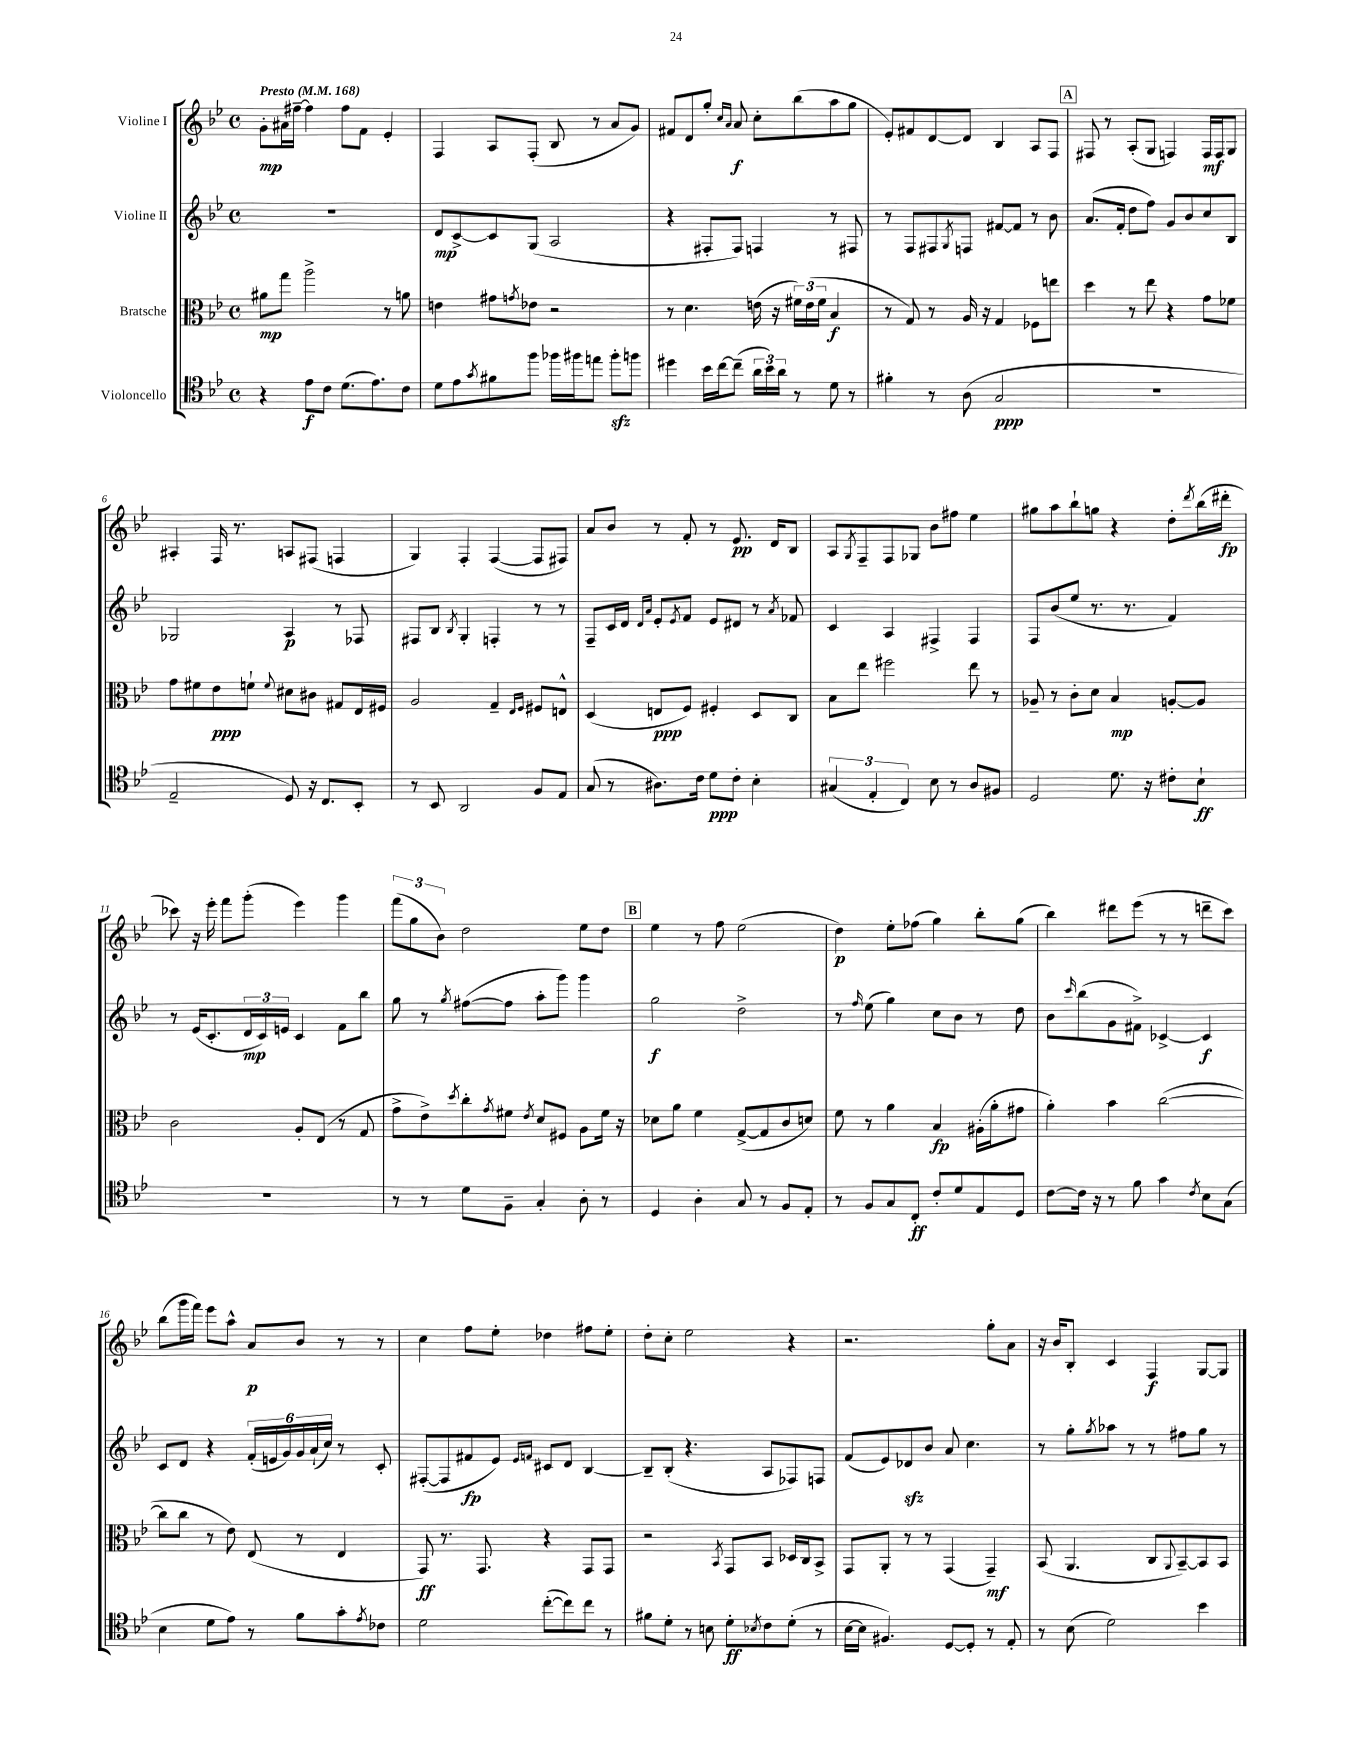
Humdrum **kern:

**kern	**dynam	**kern	**dynam	**kern	**dynam	**kern	**dynam
*part4	*part4	*part3	*part3	*part2	*part2	*part1	*part1
*staff4	*staff4	*staff3	*staff3	*staff2	*staff2	*staff1	*staff1
*I"Violoncello	*	*I"Bratsche	*	*I"Violine II	*	*I"Violine I	*
*clefC4	*	*clefC3	*	*clefG2	*	*clefG2	*
*k[b-e-]	*	*k[b-e-]	*	*k[b-e-]	*	*k[b-e-]	*
*M4/4	*	*M4/4	*	*M4/4	*	*M4/4	*
*met(c)	*	*met(c)	*	*met(c)	*	*met(c)	*
*MM168	*	*MM168	*	*MM168	*	*MM168	*
=1	=1	=1	=1	=1	=1	=1	=1
!	!	!	!	!	!	!LO:TX:a:B:t=Presto	!
4r	.	8a#X\L	mp	1r	.	8g'\L	mp
.	.	8gg\J	.	.	.	16a#X\L	.
.	.	.	.	.	.	[16ff#X~\JJ	.
8e-\L	f	2aa^\	.	.	.	4ff#\]	.
8c\J	.	.	.	.	.	.	.
(8.d\L	.	.	.	.	.	8ff#\L	.
.	.	.	.	.	.	8f\J	.
8.e-\)	.	.	.	.	.	.	.
.	.	8r	.	.	.	4e-'/	.
8c\J	.	8an\	.	.	.	.	.
=2	=2	=2	=2	=2	=2	=2	=2
8d\L	.	4en\	.	8d/L	mp	4F/	.
8e-\	.	.	.	[8c^/	.	.	.
8qg/	.	.	.	.	.	.	.
8f#X\	.	8g#X\L	.	8c/]	.	8A/L	.
.	.	8qgn/	.	.	.	.	.
8ff\J	.	8e-X\J	.	(8G/J	.	(8F'/J	.
16ff-X\LL	.	2r	.	2A/	.	8B-/	.
16ff#X\J	.	.	.	.	.	.	.
8een\J	.	.	.	.	.	8r	.
8ff#zz'\L	.	.	.	.	.	8a/L	.
8ffn\J	.	.	.	.	.	8g/J)	.
=3	=3	=3	=3	=3	=3	=3	=3
4dd#X\	.	8r	.	4r	.	8f#X/L	.
.	.	4.d\	.	.	.	8d/	.
16b-\LL	.	.	.	8F#X'/L	.	8gg'/J	.
[16cc\J	.	.	.	.	.	.	.
.	.	.	.	.	.	16qqcc/LL	.
.	.	.	.	.	.	16qqa/JJ	.
(8cc~\J]	.	.	.	8F#/J)	.	8a/	f
24a\LL	.	(16en\	.	4Fn/	.	8cc'\L	.
24b-\)	.	.	.	.	.	.	.
.	.	16r	.	.	.	.	.
24a\JJ	.	.	.	.	.	.	.
8r	.	24f#X\LL)	.	.	.	(8bb-\	.
.	.	(24e\	.	.	.	.	.
.	.	24f#\JJ	.	.	.	.	.
8d\	.	4B-/	f	8r	.	8aa\	.
8r	.	.	.	8F#X/	.	8gg\J	.
=4	=4	=4	=4	=4	=4	=4	=4
4f#X'\	.	8r	.	8r	.	8e-'/L)	.
.	.	8G/)	.	8F/L	.	8f#X/	.
8r	.	8r	.	8F#X/	.	[8d/	.
.	.	.	.	8qG/	.	.	.
(8A\	.	16A/	.	8Fn/J	.	8d/J]	.
.	.	16r	.	.	.	.	.
2G/	ppp	4G/	.	[8f#X/L	.	4B-/	.
.	.	.	.	8f#/J]	.	.	.
.	.	8F-X\L	.	8r	.	8A/L	.
.	.	8een\J	.	8b-\	.	8F/J	.
!!LO:REH:place=s1:t=A
=5	=5	=5	=5	=5	=5	=5	=5
1r	.	4dd\	.	(8.a/L	.	8F#X/	.
.	.	.	.	.	.	8r	.
.	.	.	.	16f'/Jk	.	.	.
.	.	8r	.	8dd\L	.	(8A'/L	.
.	.	8ee-\	.	8ff\J)	.	8G/J	.
.	.	4r	.	8g/L	.	4Fn/)	.
.	.	.	.	8b-/	.	.	.
.	.	8g\L	.	8cc/	.	16F/LL	mf
.	.	.	.	.	.	16F/J	.
.	.	8f-X\J	.	8B-/J	.	8G/J	.
!!LO:LB:g=z
=6	=6	=6	=6	=6	=6	=6	=6
2E-~/	.	8g\L	.	2G-X/	.	4A#X'/	.
.	.	8f#X\	.	.	.	.	.
.	.	8e-\	ppp	.	.	16F/	.
.	.	.	.	.	.	8.r	.
.	.	8fn`\J	.	.	.	.	.
.	.	8qqf/	.	.	.	.	.
8D/)	.	8d#X\L	.	4A/	p	8An/L	.
16r	.	8c#X\J	.	.	.	(8F#X/J	.
8.C/L	.	.	.	.	.	.	.
.	.	8G#X/L	.	8r	.	4Fn/	.
8BB-'/J	.	16E-/L	.	8F-X/	.	.	.
.	.	16F#X/JJ	.	.	.	.	.
=7	=7	=7	=7	=7	=7	=7	=7
8r	.	2A/	.	8F#X/L	.	4G/)	.
8BB-/	.	.	.	8B-/J	.	.	.
.	.	.	.	8qB-/	.	.	.
2AA/	.	.	.	4G'/	.	4F'/	.
.	.	4G~/	.	4Fn'/	.	([4F/	.
.	.	16qqE-/LL	.	.	.	.	.
.	.	16qqF/JJ	.	.	.	.	.
8F/L	.	8F#X/L	.	8r	.	8F/L]	.
8E-/J	.	8En^^/J	.	8r	.	8F#X/J)	.
=8	=8	=8	=8	=8	=8	=8	=8
(8G/	.	(4D/	.	8F~/L	.	8a/L	.
8r	.	.	.	16c/L	.	8b-/J	.
.	.	.	.	16d/JJ	.	.	.
.	.	.	.	16qqd/LL	.	.	.
.	.	.	.	16qqa/JJ	.	.	.
8.A#X\L)	.	8En/L	ppp	8e-'/L	.	8r	.
.	.	.	.	8qe-/	.	.	.
.	.	8F/J)	.	8f/J	.	8f'/	.
16c\Jk	.	.	.	.	.	.	.
8d\L	ppp	4F#X'/	.	8e-/L	.	8r	.
8c'\J	.	.	.	8d#X/J	.	8.e-/	pp
4B-'\	.	8D/L	.	8r	.	.	.
.	.	.	.	.	.	16d/KL	.
.	.	.	.	8qa/	.	.	.
.	.	8C/J	.	8f-X/	.	8B-/J	.
=9	=9	=9	=9	=9	=9	=9	=9
(6G#X/	.	8B-\L	.	4c/	.	8A/L	.
.	.	.	.	.	.	8qG/	.
.	.	8ee-\J	.	.	.	8F~/	.
6E-'/	.	.	.	.	.	.	.
.	.	2ff#X\	.	4A/	.	8F/	.
6C/)	.	.	.	.	.	.	.
.	.	.	.	.	.	8G-X/J	.
8B-\	.	.	.	4F#X^/	.	8b-\L	.
8r	.	.	.	.	.	8ff#X\J	.
8A/L	.	8ee-\	.	4F#/	.	4ee-\	.
8F#X/J	.	8r	.	.	.	.	.
=10	=10	=10	=10	=10	=10	=10	=10
2D/	.	8A-X~/	.	8F/L	.	8gg#X\L	.
.	.	8r	.	(8b-/	.	8aa\	.
.	.	8c'\L	.	8ee-/J	.	8bb-`\	.
.	.	8d\J	.	8.r	.	8ggn\J	.
8.d\	.	4B-/	mp	.	.	4r	.
.	.	.	.	8.r	.	.	.
16r	.	.	.	.	.	.	.
8c#X'\L	.	[8An'/L	.	4f/)	.	8dd'\L	.
.	.	.	.	.	.	8qddd/	.
8B-`\J	ff	8A/J]	.	.	.	(16bb-\L	.
.	.	.	.	.	.	16ddd#X'\JJ	fp
!!LO:LB:g=z
=11	=11	=11	=11	=11	=11	=11	=11
1r	.	2c\	.	8r	.	8ccc-X\)	.
.	.	.	.	(16e-/KL	.	16r	.
.	.	.	.	8.c'/	.	16eee-'\	.
.	.	.	.	.	.	8fff\L	.
.	.	.	.	24d/L	mp	(8ggg'\J	.
.	.	.	.	24c/)	.	.	.
.	.	.	.	24en/JJ	.	.	.
.	.	8A'/L	.	4c/	.	4eee-\)	.
.	.	(8E-/J	.	.	.	.	.
.	.	8r	.	8f\L	.	4ggg\	.
.	.	8G/	.	8bb-\J	.	.	.
=12	=12	=12	=12	=12	=12	=12	=12
8r	.	8g^\L	.	8gg\	.	(12fff\L	.
.	.	.	.	.	.	12gg\	.
8r	.	8e-^\)	.	8r	.	.	.
.	.	.	.	.	.	12b-\J)	.
.	.	8qdd/	.	8qgg/	.	.	.
8d\L	.	8cc'\	.	([8ff#X\L	.	2dd\	.
.	.	8qg/	.	.	.	.	.
8F~\J	.	8f#X\J	.	8ff#\J]	.	.	.
.	.	8qe-/	.	.	.	.	.
4G'/	.	8d/L	.	8aa'\L	.	.	.
.	.	8F#X/J	.	8ggg\J)	.	.	.
8A'\	.	8A\L	.	4ggg\	.	8ee-\L	.
8r	.	16f#\Jk	.	.	.	8dd\J	.
.	.	16r	.	.	.	.	.
!!LO:REH:place=s1:t=B
=13	=13	=13	=13	=13	=13	=13	=13
4D/	.	8d-X\L	.	2gg\	f	4ee-\	.
.	.	8a\J	.	.	.	.	.
4A'\	.	4f\	.	.	.	8r	.
.	.	.	.	.	.	8ff\	.
8G/	.	([8G^/L	.	2dd^\	.	(2ee-\	.
8r	.	8G/]	.	.	.	.	.
8F/L	.	8c/	.	.	.	.	.
8E-'/J	.	8dn/J)	.	.	.	.	.
=14	=14	=14	=14	=14	=14	=14	=14
8r	.	8f\	.	8r	.	4dd\)	p
.	.	.	.	16qqff/	.	.	.
8F/L	.	8r	.	(8ee-\	.	.	.
8G/	.	4a\	.	4gg\)	.	8ee-'\L	.
8C'/J	ff	.	.	.	.	(8ff-X\J	.
8c'/L	.	4B-/	fp	8cc\L	.	4gg\)	.
8d/	.	.	.	8b-\J	.	.	.
8E-/	.	(16A#X'\LL	.	8r	.	8bb-'\L	.
.	.	16a'\J	.	.	.	.	.
8D/J	.	8g#X\J	.	8dd\	.	(8gg\J	.
=15	=15	=15	=15	=15	=15	=15	=15
[8c\L	.	4a'\)	.	8b-\L	.	4bb-\)	.
.	.	.	.	16qqccc/	.	.	.
16c\Jk]	.	.	.	(8bb-\	.	.	.
16r	.	.	.	.	.	.	.
8r	.	4b-\	.	8g\	.	8ddd#X\L	.
8f\	.	.	.	8f#X^\J)	.	(8eee-\J	.
4g\	.	([2cc\	.	[4c-X^/	.	8r	.
.	.	.	.	.	.	8r	.
8qc/	.	.	.	.	.	.	.
8B-\L	.	.	.	4c-/]	f	8dddn~\L	.
(8G\J	.	.	.	.	.	8ccc\J)	.
!!LO:LB:g=z
=16	=16	=16	=16	=16	=16	=16	=16
4B-\	.	8cc\L]	.	8c/L	.	(8bb-\L	.
.	.	8cc\J	.	8d/J	.	16ggg\L	.
.	.	.	.	.	.	16fff\JJ)	.
8d\L	.	8r	.	4r	.	8eee-\L	.
8e-\J)	.	8e-\)	.	.	.	8aa^^\J	.
8r	.	(8E-/	.	(24f'/LL	.	8a/L	p
.	.	.	.	24en/	.	.	.
.	.	.	.	24g/)	.	.	.
8f\L	.	8r	.	24g/	.	8b-/J	.
.	.	.	.	(24a`/	.	.	.
.	.	.	.	24cc/JJ)	.	.	.
8g'\	.	4E-/	.	8r	.	8r	.
8qe-/	.	.	.	.	.	.	.
8c-X\J	.	.	.	8c'/	.	8r	.
=17	=17	=17	=17	=17	=17	=17	=17
2d\	.	8GG/)	ff	([8F#X'/L	.	4cc\	.
.	.	8.r	.	8F#/]	.	.	.
.	.	.	.	8f#X/	fp	8ff\L	.
.	.	8.GG/	.	.	.	.	.
.	.	.	.	8e-/J)	.	8ee-'\J	.
.	.	.	.	16qqe-/LL	.	.	.
.	.	.	.	16qqfn/JJ	.	.	.
([8cc'\L	.	4r	.	8c#X/L	.	4dd-X\	.
8cc\])	.	.	.	8d/J	.	.	.
8cc\J	.	8GG/L	.	[4B-/	.	8ff#X\L	.
8r	.	8GG/J	.	.	.	8ee-'\J	.
=18	=18	=18	=18	=18	=18	=18	=18
8f#X\L	.	2r	.	8B-~/L]	.	8dd'\L	.
8d'\J	.	.	.	(8B-'/J	.	8cc'\J	.
8r	.	.	.	4.r	.	2ee-\	.
8Bn\	.	.	.	.	.	.	.
.	.	8qBB-/	.	.	.	.	.
8d'\L	ff	8GG/L	.	.	.	.	.
8qB-X/	.	.	.	.	.	.	.
8c\	.	8BB-/J	.	8A/L	.	.	.
(8d'\J	.	16D-X/LL	.	8F-X/)	.	4r	.
.	.	16C/J	.	.	.	.	.
8r	.	8BB-^/J	.	8Fn/J	.	.	.
=19	=19	=19	=19	=19	=19	=19	=19
[16B-\LL	.	8GG/L	.	(8f/L	.	2.r	.
16B-\JJ]	.	.	.	.	.	.	.
4.F#X/)	.	8AA'/J	.	8e-/)	.	.	.
.	.	8r	.	8d-Xzz/	.	.	.
.	.	8r	.	8b-/J	.	.	.
[8D/L	.	(4GG/	.	8a/	.	.	.
8D'/J]	.	.	.	4.cc\	.	.	.
8r	.	4GG~/)	mf	.	.	8gg'\L	.
8E-'/	.	.	.	.	.	8a\J	.
=20	=20	=20	=20	=20	=20	=20	=20
8r	.	(8BB-/	.	8r	.	16r	.
.	.	.	.	.	.	16b-/KL	.
(8B-\	.	4.AA/	.	8gg'\L	.	8B-'/J	.
.	.	.	.	8qgg/	.	.	.
2d\)	.	.	.	8aa-X\J	.	4c/	.
.	.	.	.	8r	.	.	.
.	.	8C/L	.	8r	.	4F/	f
.	.	8qqAA/	.	.	.	.	.
.	.	[8BB-~/)	.	8ff#X\L	.	.	.
4b-\	.	8BB-/]	.	8gg\J	.	[8G/L	.
.	.	8BB-/J	.	8r	.	8G/J]	.
==	==	==	==	==	==	==	==
*-	*-	*-	*-	*-	*-	*-	*-
